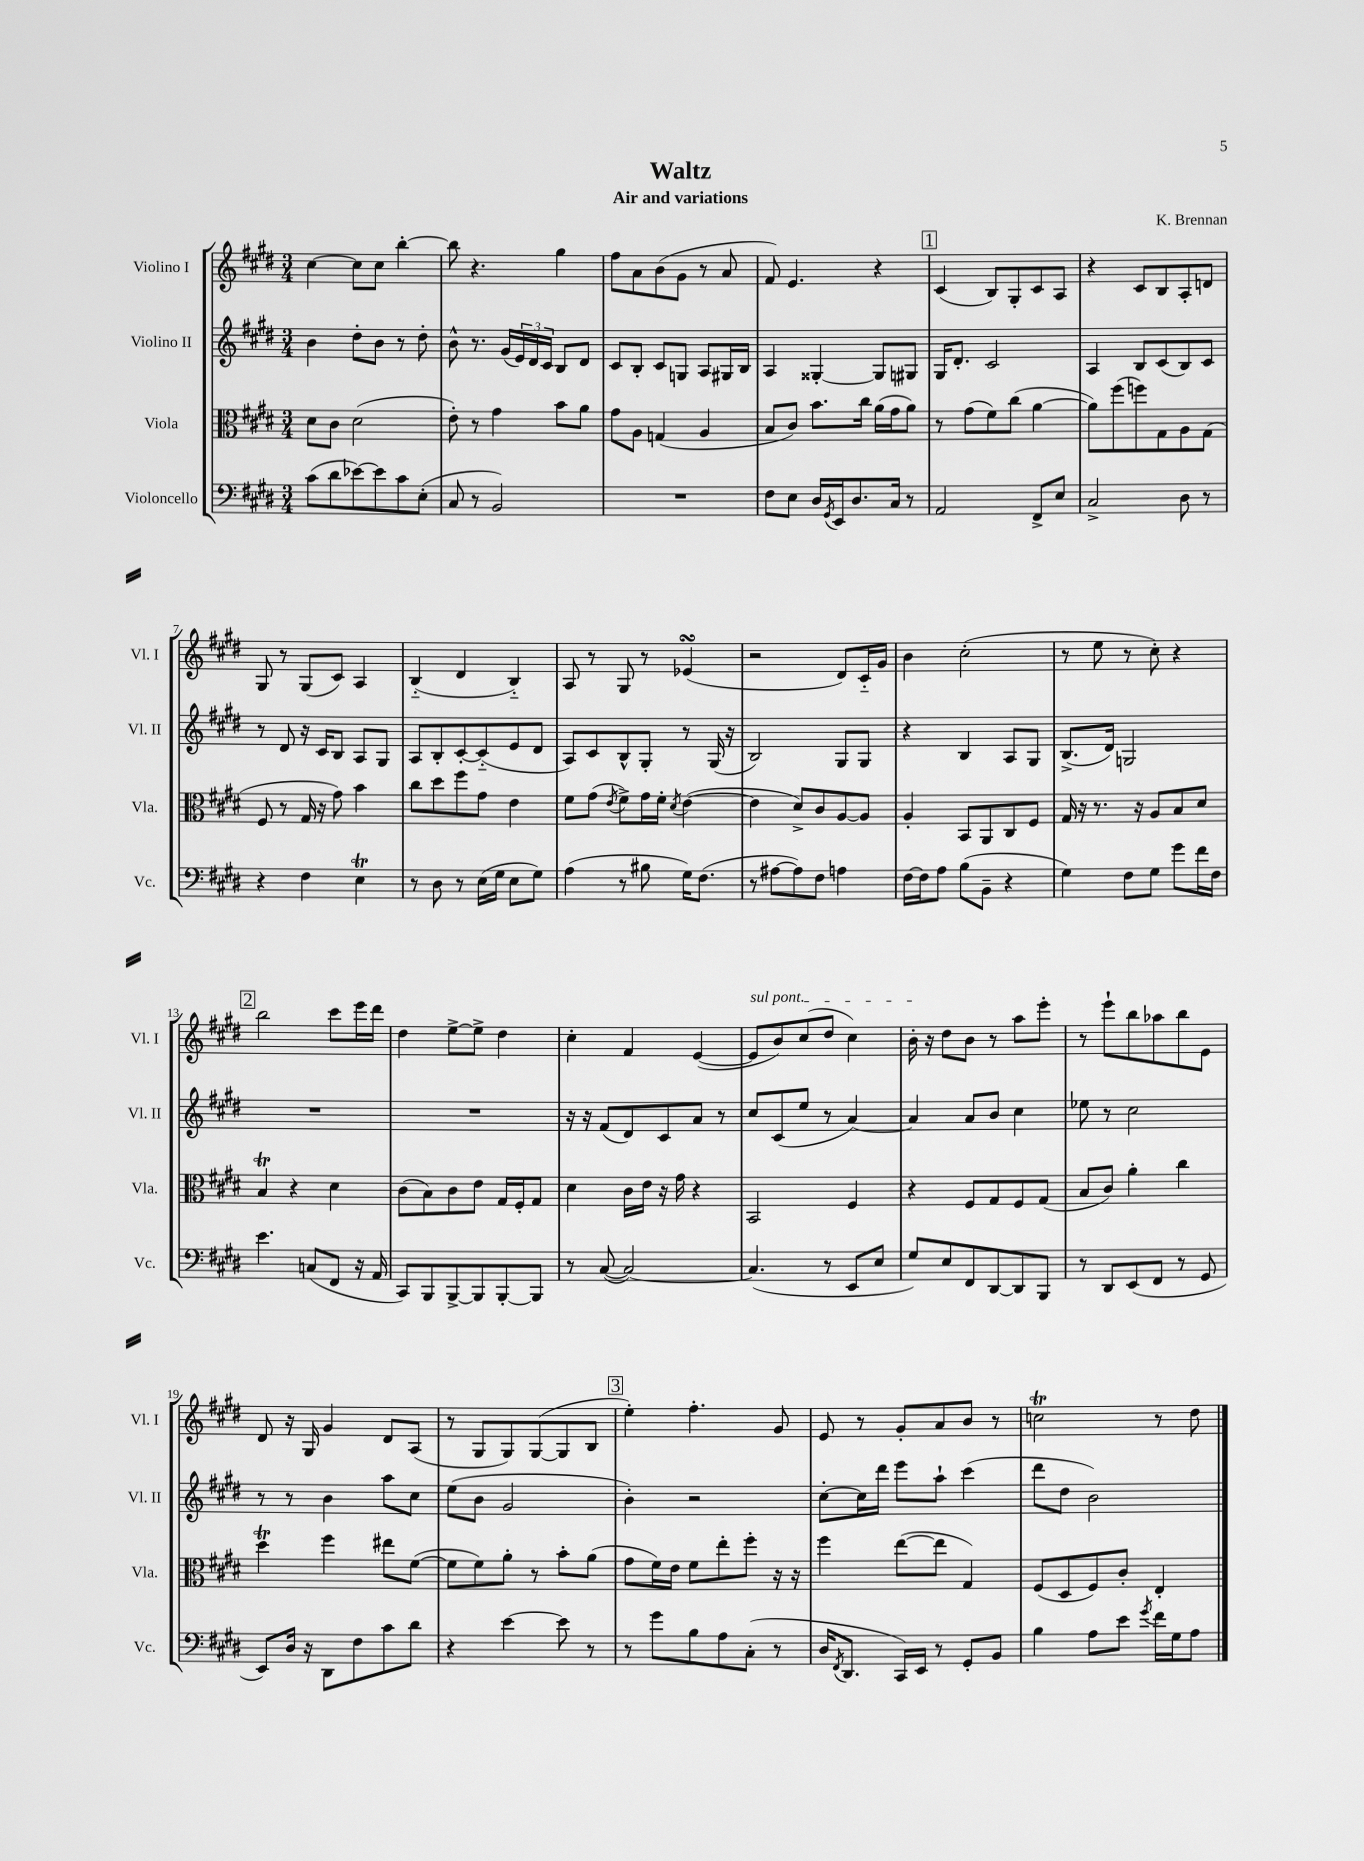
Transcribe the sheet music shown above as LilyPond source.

\header { title = "Waltz" composer = "K. Brennan" subtitle = "Air and variations" }
<<
\new StaffGroup <<
\new Staff = "s0" \with { instrumentName = "Violino I" shortInstrumentName = "Vl. I" } {
    \clef treble \key e \major \numericTimeSignature \time 3/4
    cis''4~ cis''8 cis''8 b''4~-. |
    b''8 r4. gis''4 |
    fis''8 a'8 b'8( gis'8 r8 a'8 |
    fis'8) e'4. r4 |
    \mark \markup { \box "1" } cis'4( b8) gis8-. cis'8 a8 |
    r4 cis'8 b8 a8-. d'8 |
    gis8 r8 gis8( cis'8) a4 |
    b4-_( dis'4 b4-_) |
    a8 r8 gis8 r8 ees'4\turn( |
    r2 dis'8) cis'16-_ gis'16 |
    b'4 cis''2-.( |
    r8 e''8 r8 cis''8-.) r4 |
    \mark \markup { \box "2" } b''2 cis'''8 e'''16 dis'''16 |
    dis''4 e''8~-> e''8-> dis''4 |
    cis''4-. fis'4 e'4~( |
    \once \override TextSpanner.bound-details.left.text = \markup { \italic "sul pont." } e'8\startTextSpan b'8) cis''8( dis''8 cis''4) |
    b'16-.\stopTextSpan r16 dis''8 b'8 r8 a''8 e'''8-. |
    r8 e'''8-! b''8 aes''8 b''8 e'8 |
    dis'8 r16 gis16 gis'4 dis'8 a8( |
    r8 gis8 gis8) gis8~( gis8 b8 |
    \mark \markup { \box "3" } e''4-.) fis''4.-. gis'8 |
    e'8 r8 gis'8-. a'8 b'8 r8 |
    c''2\trill r8 dis''8 \bar "|." |
}
\new Staff = "s1" \with { instrumentName = "Violino II" shortInstrumentName = "Vl. II" } {
    \clef treble \key e \major \numericTimeSignature \time 3/4
    b'4 dis''8-. b'8 r8 dis''8-. |
    b'8-^ r8. gis'16( \tuplet 3/2 { e'16) dis'16 cis'16 } b8 dis'8 |
    cis'8 b8-. cis'8 g8 a8 gis16 b16 |
    a4 gisis4~-. gisis8 gis8 |
    \mark \markup { \box "1" } gis16 dis'8.-. cis'2 |
    a4 b8 cis'8( b8) cis'8 |
    r8 dis'8 r16 cis'16 b8 a8 gis8 |
    a8 b8-. cis'8~-. cis'8-_( e'8 dis'8 |
    a8) cis'8 b8-^ gis8-. r8 gis16( r16 |
    b2) gis8 gis8 |
    r4 b4 a8 gis8 |
    b8.->( dis'16) g2 |
    \mark \markup { \box "2" } R2. |
    R2. |
    r16 r16 fis'8( dis'8) cis'8 a'8 r8 |
    cis''8 cis'8( e''8 r8 a'4~) |
    a'4 a'8 b'8 cis''4 |
    ees''8 r8 cis''2 |
    r8 r8 b'4 a''8 cis''8 |
    e''8( b'8 gis'2 |
    \mark \markup { \box "3" } b'4-.) r2 |
    cis''8~-. cis''16 dis'''16 e'''8 a''8-! cis'''4( |
    dis'''8 dis''8 b'2) \bar "|." |
}
\new Staff = "s2" \with { instrumentName = "Viola" shortInstrumentName = "Vla." } {
    \clef alto \key e \major \numericTimeSignature \time 3/4
    dis'8 cis'8 dis'2( |
    e'8-.) r8 gis'4 b'8 a'8 |
    gis'8 a8 g4( a4 |
    b8 cis'8) b'8. cis''16 a'16( gis'16 a'8) |
    \mark \markup { \box "1" } r8 gis'8( fis'8) cis''8( a'4~ |
    a'8) fis''8( f''8) gis8 a8 gis8( |
    fis8 r8 gis16 r16 gis'8) b'4 |
    cis''8 dis''8 fis''8 gis'8 e'4 |
    fis'8 gis'8( \acciaccatura { e'8 } fis'8->) gis'16 fis'16-. \acciaccatura { dis'8 } e'4~( |
    e'4 dis'8->) cis'8 a8~ a8 |
    a4-. b,8 a,8 cis8 fis8 |
    gis16 r16 r8. r16 a8 b8 dis'8 |
    \mark \markup { \box "2" } b4\trill r4 dis'4 |
    cis'8( b8) cis'8 e'8 gis16 fis16-. gis8 |
    dis'4 cis'16 e'16 r16 gis'16 r4 |
    b,2 fis4 |
    r4 fis8 gis8 fis8 gis8( |
    b8 cis'8) a'4-. cis''4 |
    dis''4\trill fis''4 eis''8 fis'8~( |
    fis'8 fis'8) a'8-. r8 b'8-. a'8( |
    \mark \markup { \box "3" } gis'8 fis'16) e'16 fis'8 e''8-. fis''8-. r16 r16 |
    fis''4 e''8~( e''8 gis4) |
    fis8( dis8 fis8) cis'8-. e4-. \bar "|." |
}
\new Staff = "s3" \with { instrumentName = "Violoncello" shortInstrumentName = "Vc." } {
    \clef bass \key e \major \numericTimeSignature \time 3/4
    cis'8( dis'8 ees'8~) ees'8 cis'8 e8-.( |
    cis8 r8 b,2) |
    R2. |
    fis8 e8 dis16 \acciaccatura { gis,8 } e,16 dis8. cis16 r8 |
    \mark \markup { \box "1" } a,2 fis,8-> e8 |
    cis2-> dis8 r8 |
    r4 fis4 e4\trill |
    r8 dis8 r8 e16( gis16 e8 gis8) |
    a4( r8 bis8 gis16) fis8.( |
    r8 ais8~ ais8) fis8 a4 |
    fis16~ fis16 a8 b8( b,8-- r4 |
    gis4) fis8 gis8 gis'8 fis'16 fis16 |
    \mark \markup { \box "2" } e'4. c8( fis,8 r16 a,16 |
    cis,8) b,,8 b,,8~-> b,,8 b,,8~-. b,,8 |
    r8 cis8~( cis2~) |
    cis4.( r8 e,8 e8 |
    gis8) e8 fis,8 dis,8~ dis,8 b,,8 |
    r8 dis,8 e,8( fis,8 r8 gis,8 |
    e,8) dis16 r16 dis,8 fis8 cis'8 dis'8 |
    r4 e'4~ e'8 r8 |
    \mark \markup { \box "3" } r8 gis'8 b8 a8 cis8-.( r8 |
    dis16 \acciaccatura { fis,8 } dis,8. cis,16) e,16 r8 gis,8-. b,8 |
    b4 a8 e'8 \acciaccatura { gis'8 } fis'16 gis16 a8 \bar "|." |
}
>>
>>
